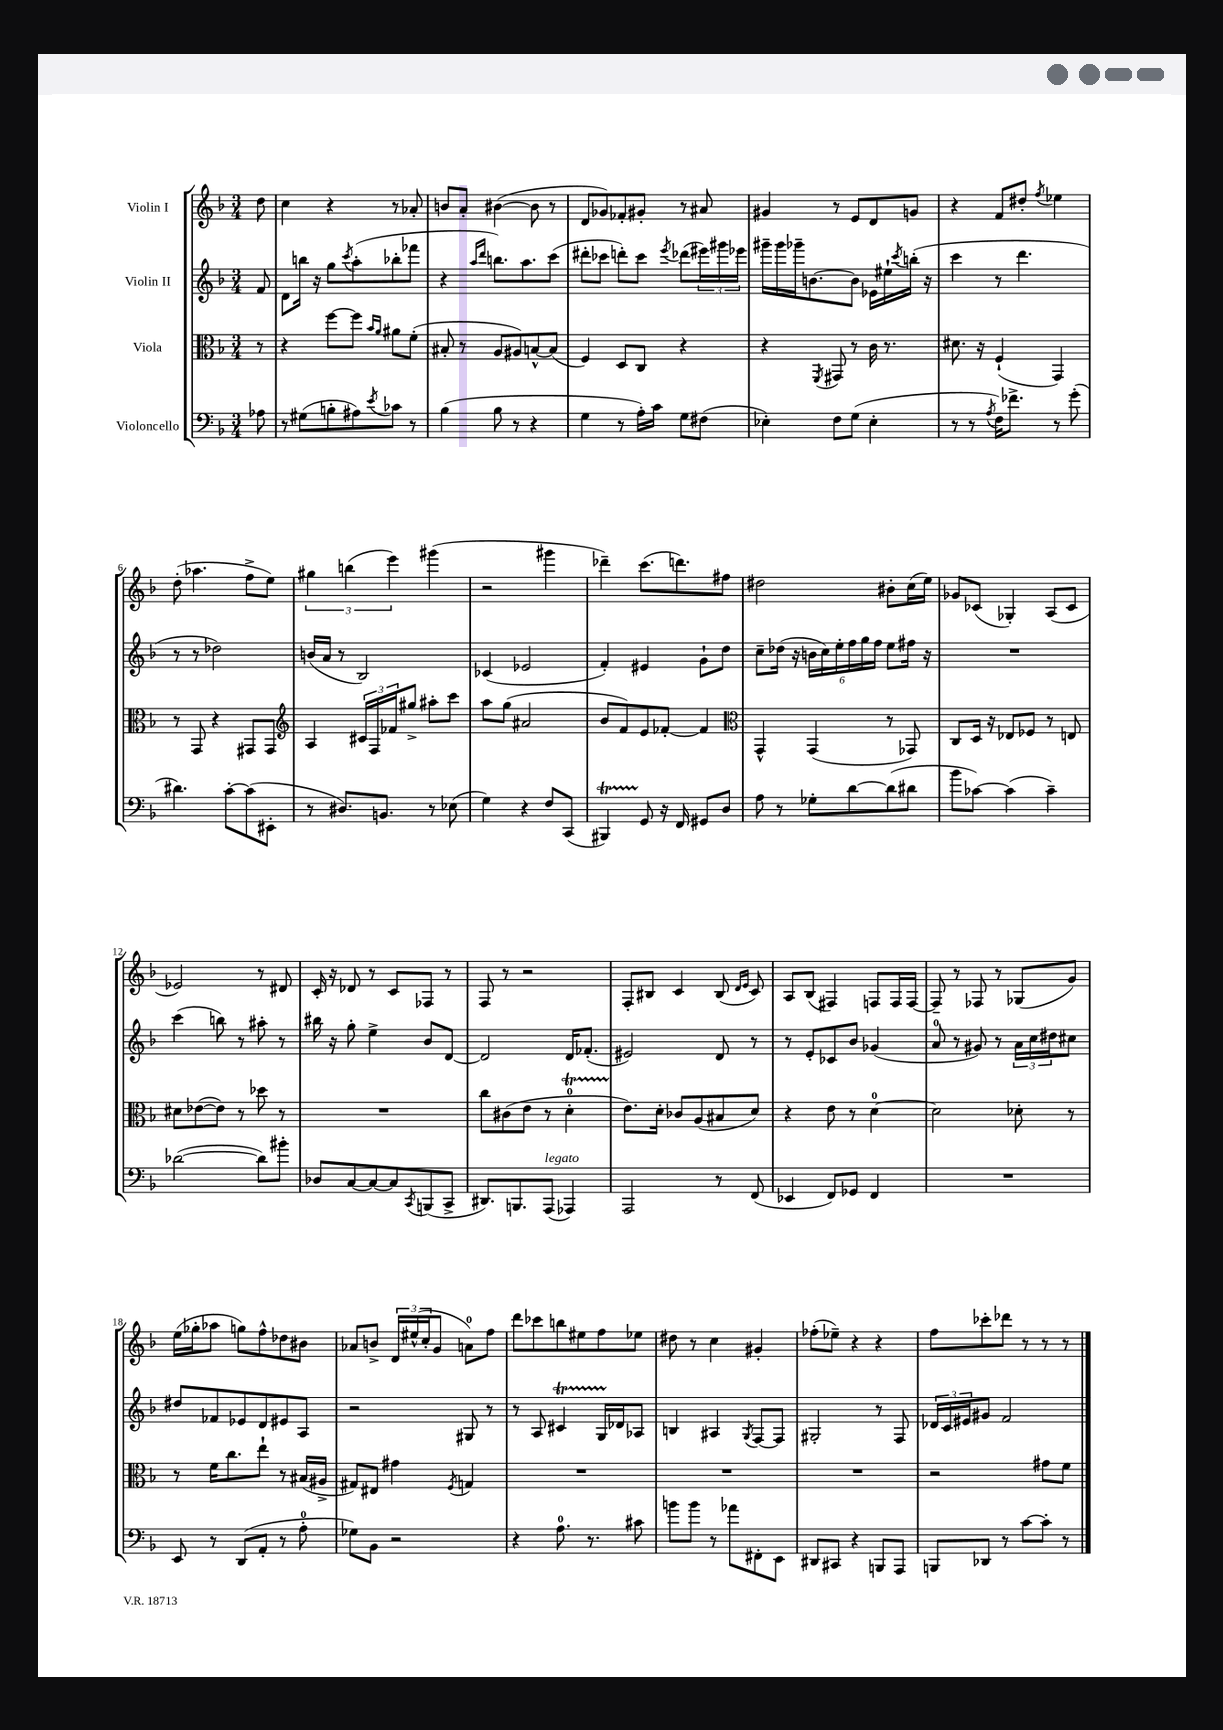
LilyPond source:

<<
\new StaffGroup <<
\new Staff = "s0" \with { instrumentName = "Violin I" } {
    \clef treble \key f \major \numericTimeSignature \time 3/4 \partial 8
    d''8 |
    c''4 r4 r8 aes'8-. |
    b'8 a'8-. bis'4~( bis'8 r8 |
    d'8 ges'8) fes'8-. gis'8-. r8 ais'8 |
    gis'4 r8 e'8 d'8 g'8 |
    r4 f'8 dis''8-. \acciaccatura { f''8 } ees''4 |
    d''8-.( aes''4. f''8-> e''8) |
    \tuplet 3/2 { gis''4 b''4( e'''4) } gis'''4( |
    r2 gis'''4 |
    des'''4--) c'''8.( d'''8.) fis''8 |
    dis''2 bis'8-. c''16( e''16) |
    ges'8 ces'8( ges4-.) a8( ces'8 |
    ees'2) r8 dis'8 |
    c'16-. r16 des'8 r8 c'8 fes8 r8 |
    f8 r8 r2 |
    f8-. bis8 c'4 bis8( \grace { d'16 e'16 } c'8) |
    a8 bes8( fis4) f8 f16 f16~ |
    f8-- r8 fes8 r8 ges8( g'8) |
    e''16( ges''16-. aes''8 g''8) f''8-^ des''8 bis'8 |
    aes'8 b'8-> \tuplet 3/2 { d'16 eis''16-^( c''16-. } g'8 a'8-0) f''8 |
    d'''8 ces'''8 b''8 eis''8 f''8 ees''8 |
    dis''8 r8 c''4 gis'4-. |
    fes''8-.( ees''8--) r4 r4 |
    f''8 ces'''8-. des'''8 r8 r8 r8 \bar "|." |
}
\new Staff = "s1" \with { instrumentName = "Violin II" } {
    \clef treble \key f \major \numericTimeSignature \time 3/4 \partial 8
    f'8 |
    d'8 b''16 r16 g''8 \acciaccatura { c'''8 } a''8-.( bes''8-. fes'''8 |
    r4 \grace { a''16 d'''16 } b''8.) a''8. c'''8( |
    dis'''8-. ces'''8 d'''8-.) ces'''8 \acciaccatura { e'''8 } des'''8( \tuplet 3/2 { eis'''16) gis'''16 ees'''16 } |
    gis'''16-- gis'''16 ges'''16-- b'8.~ b'8 ees'16 eis''16-! \acciaccatura { c'''8 } b''16-.( r16 |
    c'''4 r8 d'''4. |
    r8 r8 des''2) |
    b'16( a'16 r8 bes2) |
    ces'4( ees'2 |
    f'4-.) eis'4 g'8-! d''8 |
    c''8-- des''16( r16 \tuplet 6/4 { b'16 c''16) e''16-. f''16 g''16 f''16 } e''8 fis''16 r16 |
    R2. |
    c'''4( b''8) r8 ais''8-. r8 |
    bis''16 r16 g''8-. e''4-> bes'8 d'8~ |
    d'2 d'16 fes'8.-.( |
    eis'2) d'8 r8 |
    r8 e'8-. ces'8 bes'8 ges'4( |
    a'8-0 r8 gis'8) r8 \tuplet 3/2 { a'16 c''16 dis''16 } cis''8 |
    dis''8 fes'8 ees'8 d'8 eis'8 a8 |
    r2 gis8 r8 |
    r8 a8 cis'4\startTrillSpan g16 des'16\stopTrillSpan aes8 |
    b4 ais4 \acciaccatura { g8 } f8~ f8 |
    gis2-. r8 f8 |
    \tuplet 3/2 { des'16 c'16 eis'16 } gis'8 f'2 \bar "|." |
}
\new Staff = "s2" \with { instrumentName = "Viola" } {
    \clef alto \key f \major \numericTimeSignature \time 3/4 \partial 8
    r8 |
    r4 f''8~ f''8 \grace { bes'16 a'16 } ais'8 f'8-.( |
    bis8-. r8 a8 ais8) b8~-^ b8( |
    f4) d8 c8 r4 |
    r4 \acciaccatura { f,8 } gis,8 r8 c'16 r8. |
    dis'8. r16 f4-!( g,4) |
    r8 g,8 r4 gis,8 gis,8 |
    \clef treble a4 \tuplet 3/2 { cis'16 f16 fes'16 } gis''8-> ais''8-. c'''8 |
    a''8 g''8( ais'2 |
    bes'8 f'8) e'8 fes'8~-. fes'4 |
    \clef alto g,4-^ g,4( r8 ges,8) |
    c8 d16 r16 ees8 fes8 r8 e8 |
    dis'8 ees'8~( ees'8) r8 des''8 r8 |
    R2. |
    c''8 cis'8( e'8 r8 d'4-0-.\startTrillSpan |
    e'8.\stopTrillSpan) d'16-. ces'8 a8( bis8 d'8) |
    r4 e'8 r8 d'4-0~ |
    d'2 des'8-. r8 |
    r8 f'16 c''8. e''8-! r8 bis16( ais16-> |
    gis8) eis8 gis'4 \acciaccatura { f8 } g4 |
    R2. |
    R2. |
    R2. |
    r2 gis'8 f'8 \bar "|." |
}
\new Staff = "s3" \with { instrumentName = "Violoncello" } {
    \clef bass \key f \major \numericTimeSignature \time 3/4 \partial 8
    aes8 |
    r8 gis8( b8-. ais8) \acciaccatura { e'8 } ces'8 r8 |
    bes4( bes8 r8 r4 |
    g4 r8 a16-.) c'16 g8 fis8( |
    ees4-.) f8 g8( ees4-. |
    r8 r8 \acciaccatura { a8 } f16) fes'8.-> r8 g'8-.( |
    dis'4.) c'8~-. c'8( eis,8-. |
    r8 dis8.) b,8. r8 ees8( |
    g4) r4 f8 c,8( |
    bis,,4\startTrillSpan) g,8\stopTrillSpan r16 f,16 gis,8 d8 |
    a8 r8 ges8-. d'8~ d'8( dis'8 |
    bes'8 ces'8~) ces'4( ces'4--) |
    des'2~( des'8) bis'8-. |
    des8 c8~ c8~ c8 \acciaccatura { c,8 } b,,8( c,8-> |
    dis,8.) b,,8. a,,8^\markup { \italic "legato" }( aes,,4) |
    a,,2 r8 f,8( |
    ees,4 f,8) ges,8 f,4 |
    R2. |
    e,8 r8 d,8( a,8-. r8 a8-0-. |
    ges8) bes,8 r2 |
    r4 a8.-0 r8. cis'8 |
    b'8 b'8 r8 aes'8 fis,8-. e,8 |
    dis,8 cis,8 r4 b,,8 a,,8 |
    b,,8 des,8 r8 c'8~ c'8-. r8 \bar "|." |
}
>>
>>
